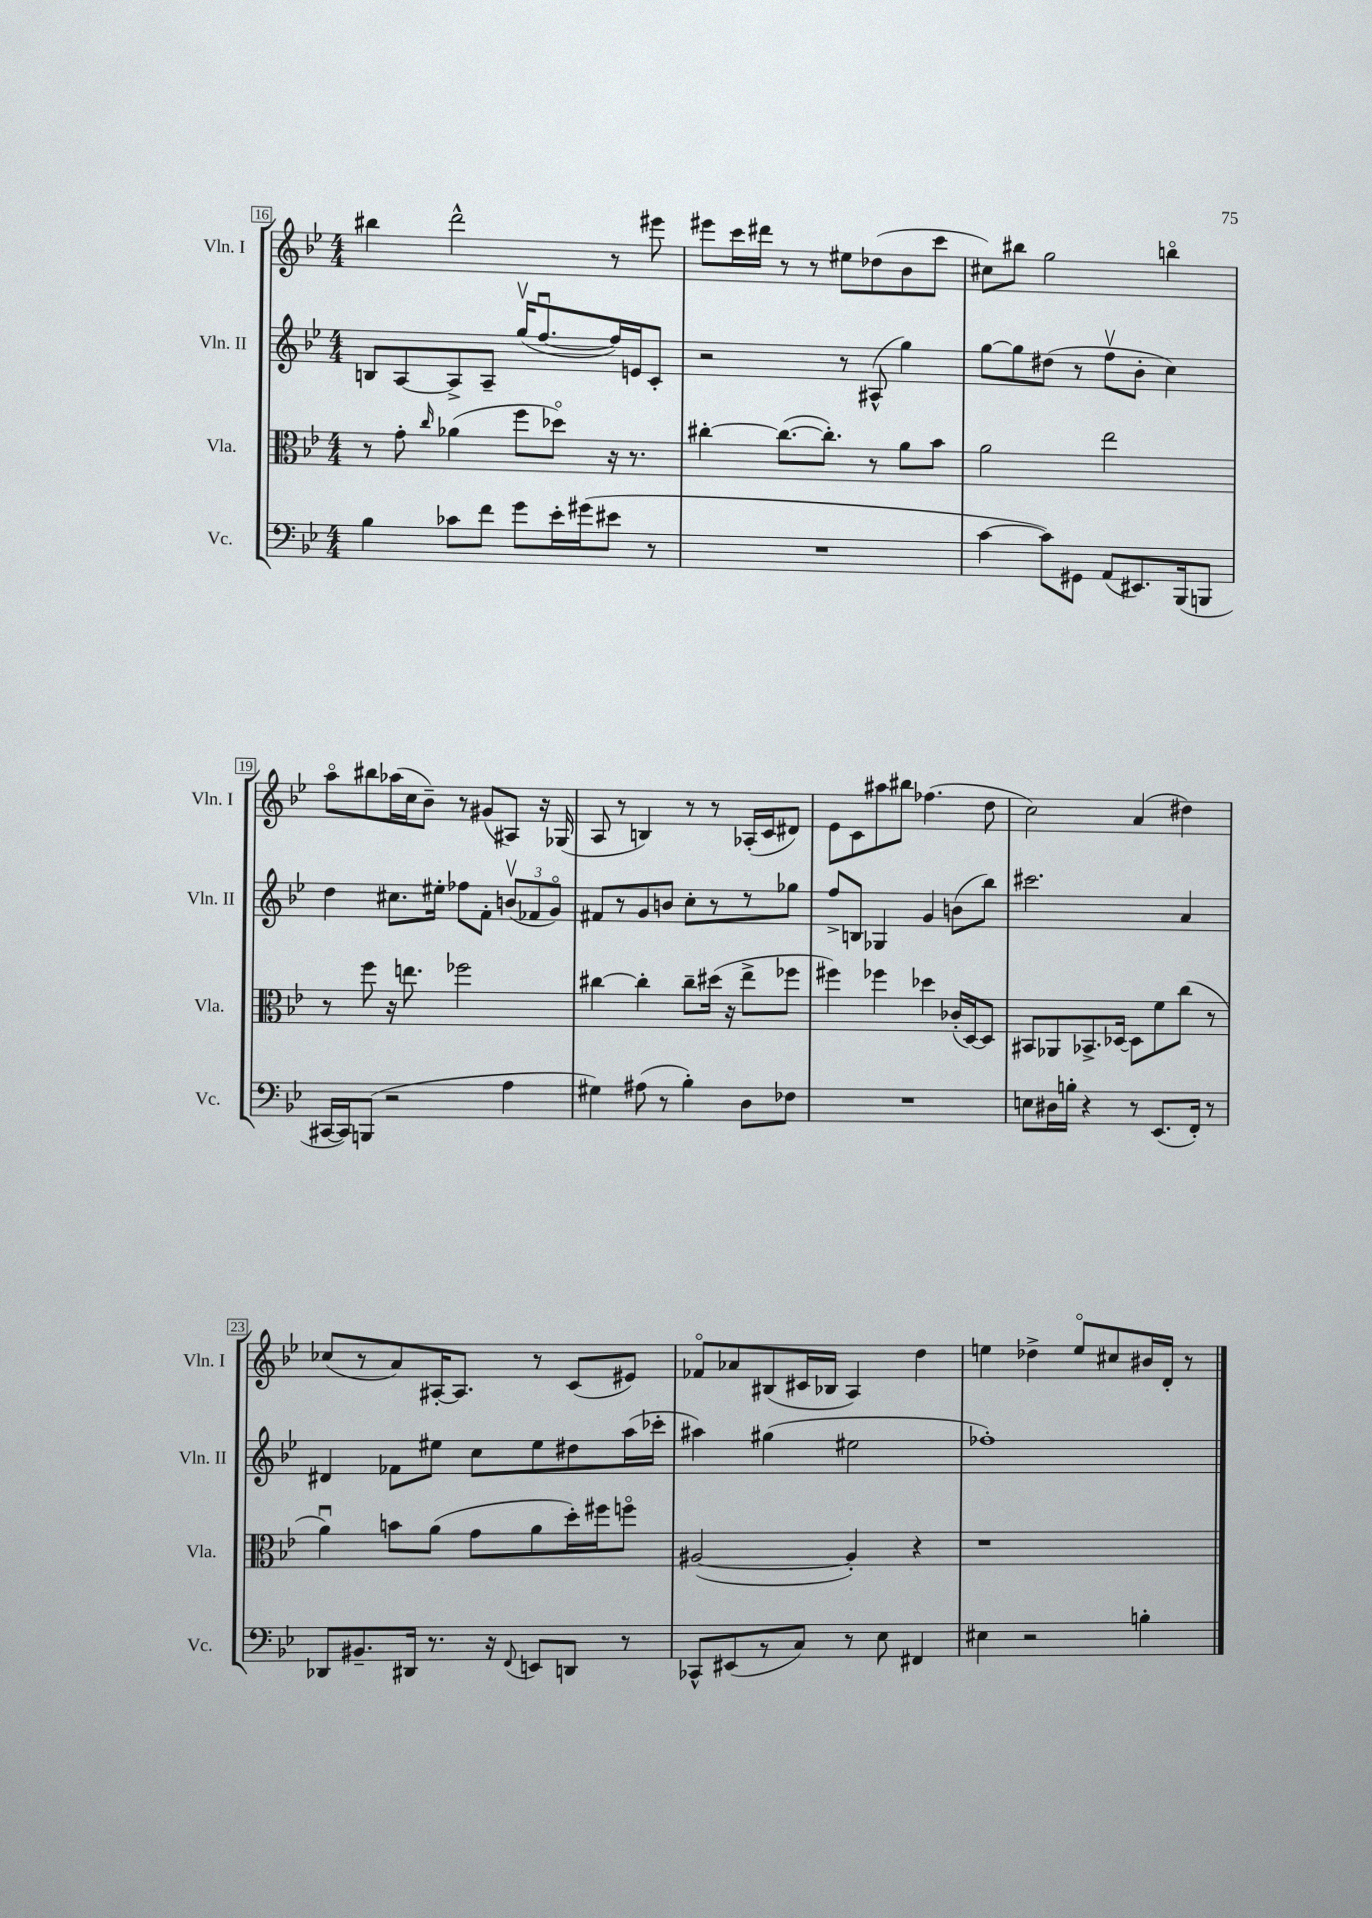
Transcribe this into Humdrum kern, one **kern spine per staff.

**kern	**kern	**kern	**kern
*part4	*part3	*part2	*part1
*staff4	*staff3	*staff2	*staff1
*I"Vc.	*I"Vla.	*I"Vln. II	*I"Vln. I
*I'Vc.	*I'Vla.	*I'Vln. II	*I'Vln. I
*clefF4	*clefC3	*clefG2	*clefG2
*k[b-e-]	*k[b-e-]	*k[b-e-]	*k[b-e-]
*M4/4	*M4/4	*M4/4	*M4/4
=16	=16	=16	=16
4B-\	8r	8Bn/L	4bb#X\
.	8g'\	[8A/	.
.	16qqcc/	.	.
8c-X\L	(4a-X\	8A^/]	2ddd^^\
8f\J	.	8A~/J	.
8g\L	8ff\L	(16ggv/KL	.
.	.	[8.ffu/	.
16e-'\L	8dd-X\J)	.	.
(16g#X\J	.	.	.
8e#X\J	16r	16ff/L])	8r
.	8.r	16en/J	.
8r	.	8c'/J	8eee#X\
=17	=17	=17	=17
1r	[4cc#X'\	2r	8eee#X\L
.	.	.	16ccc\L
.	.	.	16ddd#X\JJ
.	(8.cc#\L_	.	8r
.	.	.	8r
.	8.cc#'\J])	.	.
.	.	8r	8ee#X\L
.	8r	(8A#X^^/	(8dd-X\
.	8a\L	4gg\)	8b-\
.	8b-\J	.	8ccc\J
=18	=18	=18	=18
[4c\	2a\	[8gg\L	8cc#X\L)
.	.	8gg\]	8bb#X\J
8c\L])	.	(8dd#X\J	2gg\
8GG#X\J	.	8r	.
(8AA/L	2ee-\	8ffv\L	.
8.EE#X/)	.	8b-'\J	.
.	.	4cc\)	4bbn\
(16BBB-/k	.	.	.
8BBBn/J	.	.	.
!!LO:LB:g=z
=19	=19	=19	=19
[16CC#X/LL	8r	4dd\	8aa\L
16CC#/J])	.	.	.
(8BBBn/J	8ff\	.	8bb#X\
2r	16r	8.cc#X\L	(16aa-X\L
.	8.een\	.	16cc\J
.	.	.	8b-~\J)
.	.	16ee#X'\Jk	.
.	2ff-X\	8ff-X\L	8r
.	.	8f'\J	(8g#X/L
4A\	.	(12bnv/L	8A#X/J)
.	.	12f-X/	.
.	.	.	16r
.	.	12g/J)	.
.	.	.	(16G-X/
=20	=20	=20	=20
4G#X\)	[4cc#X\	8f#X/L	8A/
.	.	8r	8r
(8A#X\	4cc#'\]	8g/	4Bn/)
8r	.	8bn/J	.
4B-'\)	8cc#~\L	8cc'\L	8r
.	(16dd#X\Jk	8r	8r
.	16r	.	.
8D\L	8ee-^\L	8r	(16A-X'/LL
.	.	.	16c/J
8F-X\J	8ff-X\J	8gg-X\J	8d#X/J)
=21	=21	=21	=21
1r	4ff#X\)	8ff^/L	8e-\L
.	.	8Bn/J	8c\
.	4ff-X\	4G-X/	8aa#X\
.	.	.	8bb#X\J
.	4dd-X\	4g/	(4.ff-X\
.	(16c-X'/LL	(8bn\L	.
.	[16D/J)	.	.
.	8D/J]	8bb-\J)	8dd\
=22	=22	=22	=22
8En\L	8BB#X/L	2.ccc#X\	2cc\)
16D#X\L	8AA-X/	.	.
16Bn'\JJ	.	.	.
4r	8.BB-X^/	.	.
.	[16D-X/Jk	.	.
8r	8D-\L]	.	(4a/
(8.EE-/L	8f\	.	.
.	(8cc\J	4a/	4dd#X\)
16FF'/Jk)	.	.	.
8r	8r	.	.
!!LO:LB:g=z
=23	=23	=23	=23
8DD-X/L	4au\)	4d#X/	(8cc-X/L
8.BB#X~/	.	.	8r
.	8bn\L	8f-X\L	8a/)
16DD#X/Jk	.	.	.
8.r	(8a\J	8ee#X\J	[16A#X'/K
.	.	.	8.A#/J]
.	8g\L	8cc\L	.
16r	.	.	.
8qqFF/	.	.	.
8EEn/L	8a\	8ee#\	8r
8DDn/J	16dd'\L)	8dd#X\	(8c/L
.	16ff#X\J	.	.
8r	8ffn\J	(16aa\L	8e#X/J)
.	.	16ccc-X'\JJ	.
=24	=24	=24	=24
8CC-X^^/L	([2A#X/	4aa#X\)	8f-X/L
(8EE#X/	.	.	8a-X/
8r	.	(4gg#X\	(8B#X/
8C/J)	.	.	16c#X/L
.	.	.	16B-X/JJ
8r	4A#'/])	2ee#X\	4A/)
8E-\	.	.	.
4FF#X/	4r	.	4dd\
=25	=25	=25	=25
4E#X\	1r	1ff-X')	4een\
2r	.	.	4dd-X^\
.	.	.	8ee/L
.	.	.	8cc#X/
4Bn'\	.	.	16b#X/L
.	.	.	16d'/JJ
.	.	.	8r
==	==	==	==
*-	*-	*-	*-
